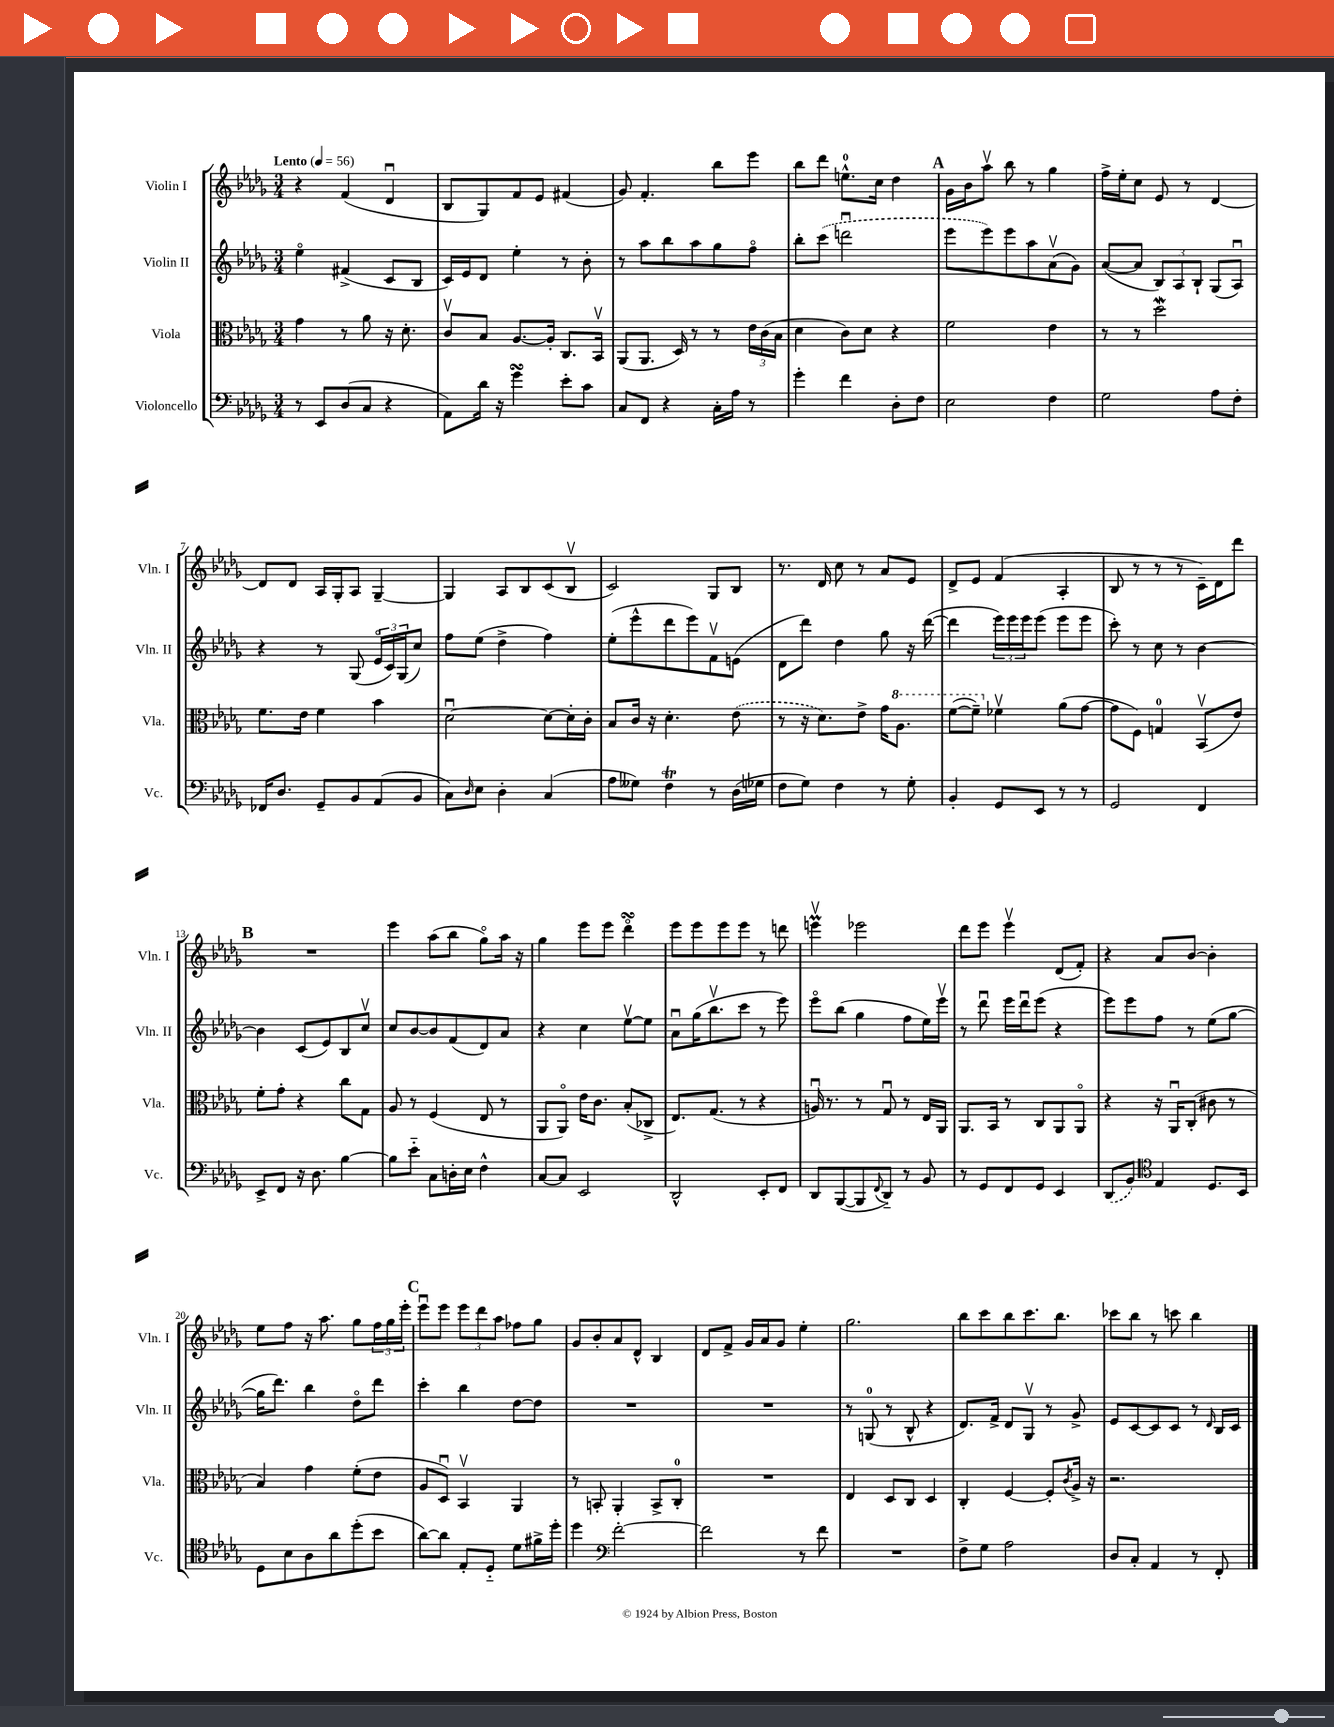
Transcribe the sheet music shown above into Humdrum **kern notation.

**kern	**kern	**kern	**kern
*staff4	*staff3	*staff2	*staff1
*clefF4	*clefC3	*clefG2	*clefG2
*k[b-e-a-d-g-]	*k[b-e-a-d-g-]	*k[b-e-a-d-g-]	*k[b-e-a-d-g-]
*M3/4	*M3/4	*M3/4	*M3/4
*MM56	*MM56	*MM56	*MM56
8r	4g-	4ee-o	4r
8EE-	.	.	.
(8D-	8r	(4f#^	(4f
8C	8a-	.	.
4r	16r	8c	4d-u
.	8.d-'	.	.
.	.	8B-	.
=	=	=	=
8AA-)	8cv	16c)	8B-
.	.	16e-	.
16d-	8B-	8d-	8G-)
16r	.	.	.
4g-	[8.A-	4ee-'	8f
.	.	.	8e-
.	16A-']	.	.
8e-'	8.C	8r	(4f#
8c	.	8b-'	.
.	16BB-v	.	.
=	=	=	=
8C	(8AA-	8r	8g-)
8FF	8.AA-	8aa-	4.f'
4r	.	8bb-	.
.	16D-)	.	.
.	8r	8aa-	.
16C'	8r	8gg-	8bb-
16A-	.	.	.
8r	24e-	8ffo	8eee-
.	(24c	.	.
.	24B-	.	.
=	=	=	=
4g-'	4d-	8bb-'	8bb-
.	.	(8ccc	8ddd-
4f	8c)	2dddu	8.ee^^
.	8d-	.	.
.	.	.	16cc
8D-'	4r	.	4dd-
8F	.	.	.
=	=	=	=
2E-	2f	8eee-	16g-
.	.	.	16b-
.	.	8eee-)	8aa-v
.	.	8eee-	8bb-
.	.	8aa-	8r
4F	4e-	(8a-v	4gg-
.	.	8g-)	.
=	=	=	=
2G-	8r	([8a-	16ff^
.	.	.	16ee-'
.	8r	8a-]	8cc
.	2dd-	12B-)	8e-
.	.	12A-	.
.	.	.	8r
.	.	12B-`	.
8A-	.	(8G-	[4d-
8F'	.	8A-u)	.
=	=	=	=
16FF-	8.f	4r	8d-]
8.D-	.	.	.
.	.	.	8d-
.	16e-	.	.
8GG-~	4f	8r	16A-
.	.	.	16G-'
8BB-	.	(8G-	8A-
(8AA-	4b-	24e-o	[4G-~
.	.	24c)	.
.	.	(24G-	.
8BB-	.	8cc)	.
=	=	=	=
8C)	[2d-u	8ff	4G-]
16qqD-	.	.	.
8E-	.	(8ee-	.
4D-'	.	4dd-^	8A-
.	.	.	8B-
(4C	8d-_	4ff)	(8c
.	16d-']	.	8B-v
.	16c'	.	.
=	=	=	=
8A-	8B-	(8ee-'	2c)
8G--)	16c	8eee-^^	.
.	16r	.	.
4F	4.d-'	8ddd-	.
.	.	8eee-)	.
8r	.	8fv	8G-
(16D-	(8e-	(8e	8B-
16G-	.	.	.
=	=	=	=
8F	8r	8d-	8.r
8G-)	16r	8ddd-)	.
.	8.d-)	.	16d-
4F	.	4dd-	8cc
.	8e-^	.	8r
8r	16g-	8gg-	8a-
.	8.a-	.	.
8G-'	.	16r	8e-
.	.	([16ddd-	.
=	=	=	=
4BB-'	([8ff	4ddd-]	8d-^
.	8ff~])	.	8e-
8GG-	4f-v	24eee-)	(4f
.	.	24eee-	.
.	.	24eee-	.
8EE-	.	(8eee-	.
8r	(8a-	8eee-	4A-'
8r	[8g-	8eee-	.
=	=	=	=
2GG-	8g-]	8ccc')	8B-
.	8F)	8r	8r
.	4G	8cc	8r
.	.	8r	8r
4FF	(8BB-v	[4b-	16c~)
.	.	.	16d-
.	8e-)	.	8ddd-
=	=	=	=
8EE-^	8f'	4b-]	2.r
8FF	8g-'	.	.
16r	4r	(8c	.
8.D-	.	.	.
.	.	8e-)	.
[4B-	8cc	8B-	.
.	8G-	8ccv	.
=	=	=	=
8B-]	8A-	8cc	4eee-
8e-'~	8r	[8b-	.
8C	(4F	8b-]	(8aa-
16D'	.	(8f	8bb-
16E-	.	.	.
4F^^	8E-	8d-)	8gg-o)
.	8r	8a-	16aa-
.	.	.	16r
=	=	=	=
[8C	8AA-	4r	4gg-
8C]	8AA-o)	.	.
2EE-	16e-	4cc	8eee-
.	8.c	.	.
.	.	.	8eee-
.	(8B-'	[8ee-v	4ddd-o
.	8C-^	8ee-]	.
=	=	=	=
2DD-^^	8.E-)	8a-u	8eee-
.	.	(16gg-	8eee-
.	(8.G-	8.bb-v	.
.	.	.	8eee-
.	8r	8ccc	8eee-
8EE-'	4r	8r	8r
8FF	.	8eee-)	8ddd
=	=	=	=
8DD-	16Au)	8eee-o	4eeev
.	8.r	.	.
([8BBB-	.	(8bb-	.
8BBB-]	8r	4gg-	2eee-
8qqFF	.	.	.
8DD-'~)	8G-u	.	.
8r	8r	8ff	.
8BB-	16E-	16ee-)	.
.	16AA-	16eee-v	.
=	=	=	=
8r	8.AA-	8r	8ddd-
8GG-	.	8ddd-u	8eee-
.	16BB-	.	.
8FF	8r	16eee-	4eee-v
.	.	16ddd-u	.
8GG-	8C	(8eee-	.
4EE-	8AA-	4r	(8d-
.	8AA-o	.	8f')
=	=	=	=
(8DD-	4r	8eee-)	4r
8BB-)	.	8eee-	.
*clefC4	*	*	*
4E-	16r	8ff	8a-
.	16AA-u	.	.
.	(8C'	8r	[8b-
8.D-	8c#	(8ee-	4b-']
.	8r	[8gg-	.
16BB-	.	.	.
=	=	=	=
8D-	4B-)	16gg-]	8ee-
.	.	8.ddd-)	.
8B-	.	.	8ff
8A-	4g-	4bb-	16r
.	.	.	8.aa-
8a-	.	.	.
(8dd-'	(8f'	8dd-o	8gg-
8b-	8e-	8ddd-	24ff
.	.	.	24gg-
.	.	.	24eee-'
=	=	=	=
[8a-)	8A-	4ccc'	8eee-u
8a-]	8D-u)	.	8eee-
8E-'	4BB-v	4bb-	12eee-
.	.	.	12ddd-
8D-'~	.	.	.
.	.	.	12aa-
8d-	4AA-	[8dd-	8ff-
16f#^	.	8dd-]	8gg-
16dd-'	.	.	.
=	=	=	=
4dd-	8r	2.r	8g-
.	8BB'	.	8b-'
*clefF4	*	*	*
[2f'	4AA-'	.	8a-
.	.	.	8d-^^
.	8BB^	.	4B-
.	8C'	.	.
=	=	=	=
2f]	2.r	2.r	8d-
.	.	.	8f^
.	.	.	16g-
.	.	.	16a-
.	.	.	8g-
8r	.	.	4ee-'
8f	.	.	.
=	=	=	=
2.r	4E-	8r	2.gg-
.	.	(8G	.
.	8D-	8r	.
.	8C	8B-^^	.
.	4D-	4r	.
=	=	=	=
8F^	4C'	8.d-)	8bb-
8G-	.	.	8ccc
.	.	16f^	.
2A-	[4F	8d-	8bb-
.	.	8G-v	8.ccc
.	8F']	8r	.
.	.	.	8.bb-
.	8qc	.	.
.	16A-^	8g-^	.
.	16r	.	.
=	=	=	=
8D-	2.r	8e-	8ccc-
8C'	.	[8c	8bb-
4AA-	.	8c]	8r
.	.	8c	8ccc
8r	.	8r	4bb-
.	.	16qqd-	.
8FF'	.	16B-	.
.	.	16c	.
==	==	==	==
*-	*-	*-	*-
